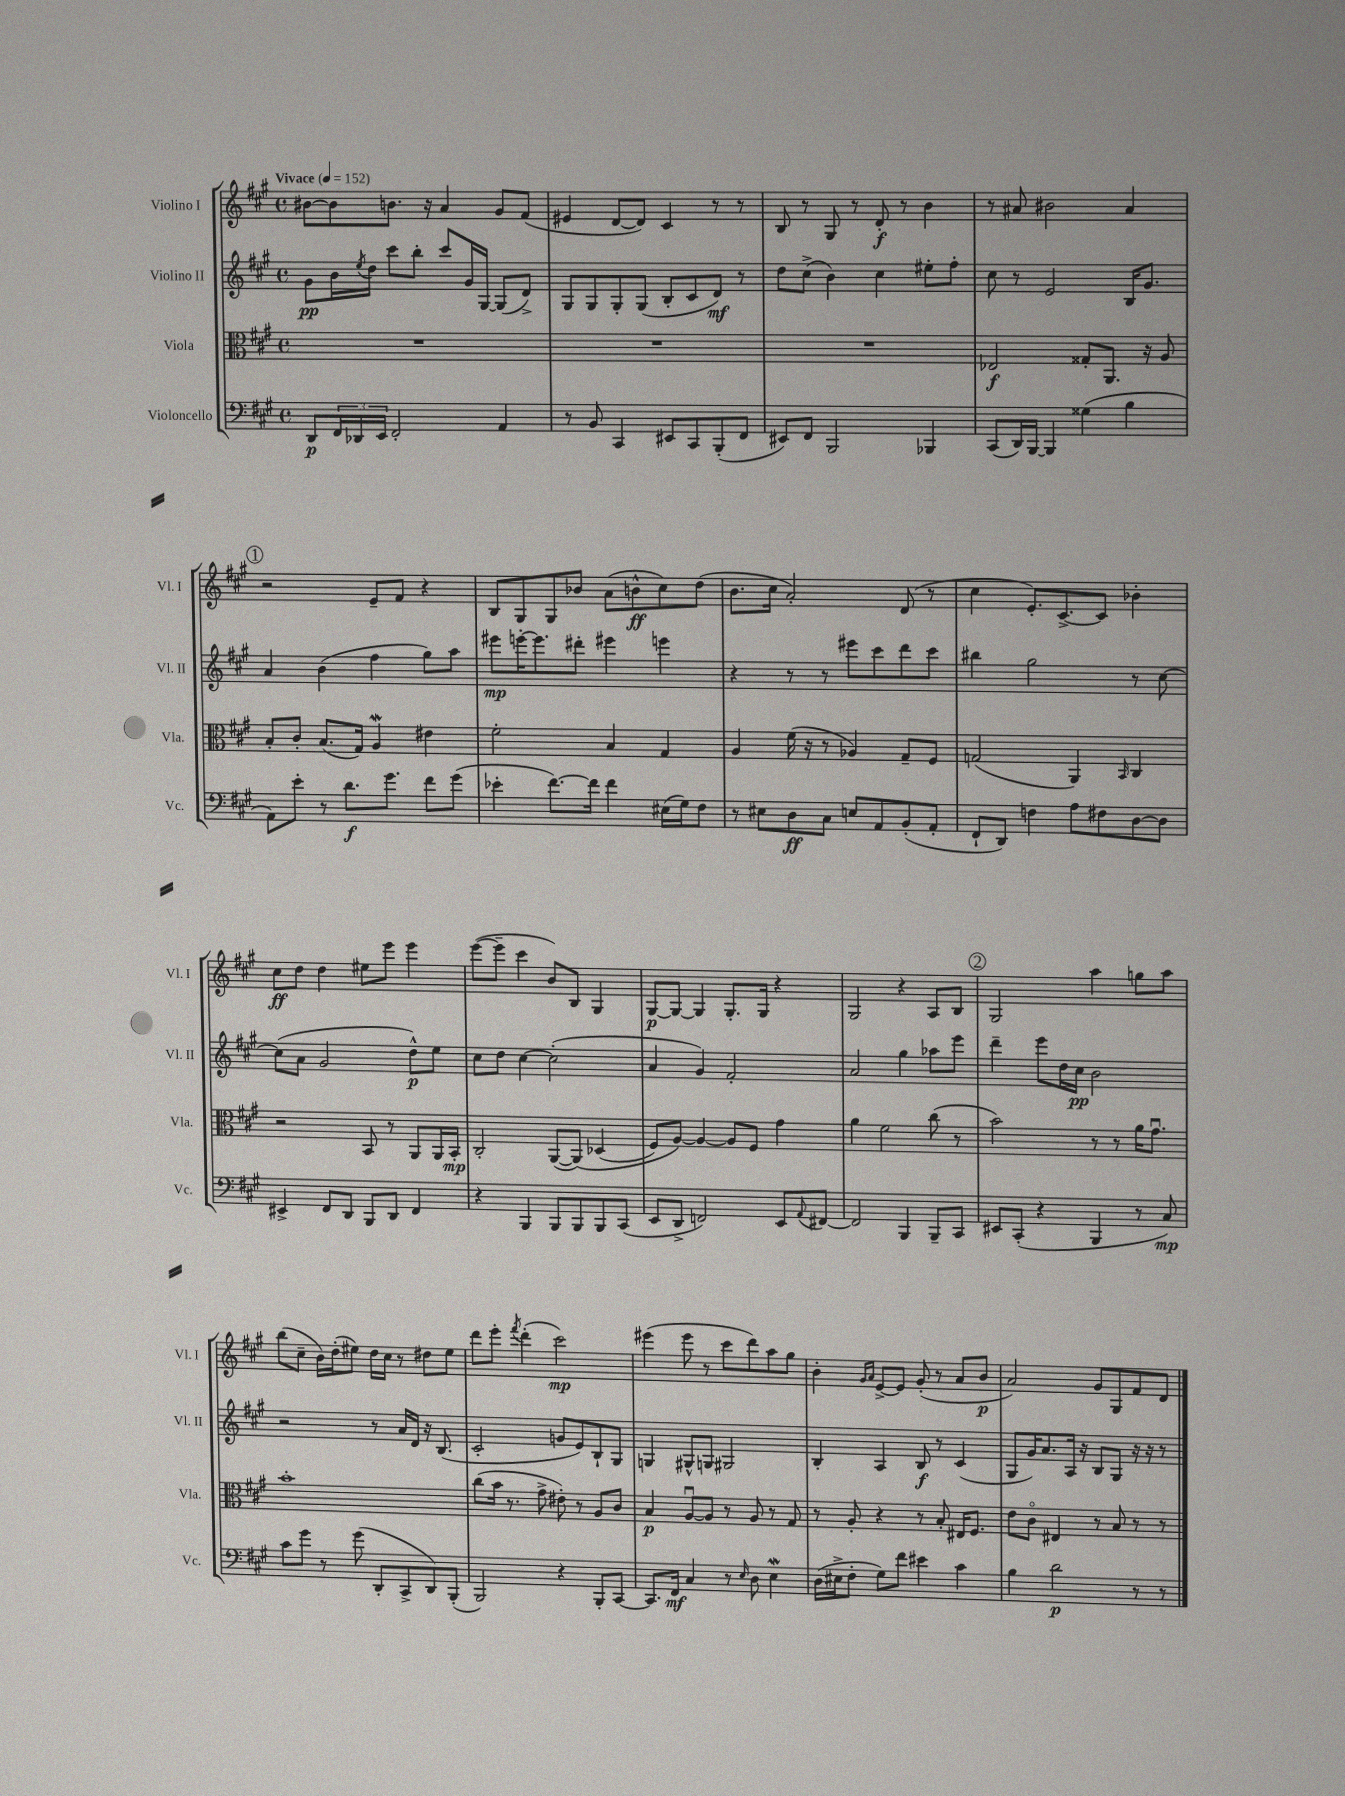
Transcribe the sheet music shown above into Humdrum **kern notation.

**kern	**kern	**kern	**kern
*staff4	*staff3	*staff2	*staff1
*clefF4	*clefC3	*clefG2	*clefG2
*k[f#c#g#]	*k[f#c#g#]	*k[f#c#g#]	*k[f#c#g#]
*M4/4	*M4/4	*M4/4	*M4/4
*met(c)	*met(c)	*met(c)	*met(c)
*MM152	*MM152	*MM152	*MM152
8DD/L	1r	8g#\L	[8b#\L
24FF#/L	.	16b\L	8b#\]
24DD-/	.	.	.
.	.	8qee/	.
.	.	16dd\JJ	.
24EE/JJ	.	.	.
2FF#'/	.	8ccc#\L	8.b\J
.	.	8bb'\J	.
.	.	.	16r
.	.	8ccc#/L	4a/
.	.	16g#/L	.
.	.	[16G#/JJ	.
4AA/	.	(8G#/]L	8g#/L
.	.	8d^/J)	(8f#/J
=	=	=	=
8r	1r	8G#/L	4e#/
8BB/	.	8G#/	.
4CC#/	.	8G#'/	[8d/L
.	.	(8G#/J	8d/]J)
8EE#/L	.	8B'/L	4c#/
8CC#/	.	8c#/	.
(8BBB'/	.	8d/J)	8r
8FF#/J	.	8r	8r
=	=	=	=
8EE#/L)	1r	8dd\L	8B/
8FF#/J	.	(8cc#^\J	8r
2BBB/	.	4b\)	8G#/
.	.	.	8r
.	.	4cc#\	8d'/
.	.	.	8r
4BBB-/	.	8ee#'\L	4b\
.	.	8ff#'\J	.
=	=	=	=
(8CC#/L	2E-/	8cc#\	8r
16DD/L)	.	8r	8a#/
[16BBB/JJ	.	.	.
4BBB/]	.	2e/	2b#\
(4G##\	8G##'/L	.	.
.	8.AA/J	.	.
4B\	.	16B/LK	4a#/
.	16r	8.g#/J	.
.	8A/	.	.
=	=	=	=
8AA\L)	8B'/L	4a/	2r
8e'\J	8c#'/J	.	.
8r	(8.B/L	(4b\	.
8.d\L	.	.	.
.	16G#/Jk)	.	.
.	4A/	4ff#\	8e~/L
8.g#\J	.	.	.
.	.	.	8f#/J
8f#\L	4e#\	8gg#\L)	4r
(8g#\J	.	8aa\J	.
=	=	=	=
4e-'\	2f#'\	8eee#\L	8B/L
.	.	[16eee'\K	8G#/
.	.	8.eee\]	.
[8.f#\L)	.	.	8G#/
.	.	8ddd#'\J	8b-/J
16f#\]Jk	.	.	.
4f#\	4B/	4eee#\	(8a\L
.	.	.	8b^^\
(16E#\LL	4G#/	4eee\	8cc#\)
16G#\J)	.	.	.
8F#\J	.	.	(8dd\J
=	=	=	=
8r	4A/	4r	8.b\L
8E#\L	.	.	.
.	.	.	16cc#\Jk
8D\	(16f#\	8r	2a'/)
.	16r	.	.
8C#\J	8r	8r	.
8E/L	4A-/)	8eee#\L	.
8AA/	.	8ccc#\	.
(8BB'/	8G#~/L	8ddd\	(8d/
8AA'/J	8F#/J	8ccc#\J	8r
=	=	=	=
8FF#`/L	(2G/	4bb#\	4cc#\
8DD/J)	.	.	.
4F\	.	2gg#\	8.e'/L)
.	.	.	[8.c#^/
8A\L	4AA/)	.	.
8F#\	.	.	8c#/]J
.	16qqBB/	.	.
[8D\	4C#/	8r	4b-'\
8D\]J	.	[8cc#\	.
=	=	=	=
4EE#^/	2r	(8cc#\]L	8cc#\L
.	.	8a\J	8dd\J
8FF#/L	.	2g#/	4dd\
8DD/J	.	.	.
8BBB/L	8BB/	.	8ee#\L
8DD/J	8r	.	8eee\J
4FF#/	8AA/L	8dd^^\L)	4eee\
.	16AA/L	8ee\J	.
.	16BB'/JJ	.	.
=	=	=	=
4r	2C#'/	8cc#\L	([8eee\L
.	.	8dd\J	8eee~\]J
4BBB/	.	[4cc#\	4ccc#\
8BBB/L	([8AA/L	(2cc#'\]	8b/L)
8BBB/	&(8AA/]J)	.	8B/J
8BBB/	(4D-/	.	4G#/
(8CC#/J	.	.	.
=	=	=	=
8EE/L	8F#/L)	4a/	[8G#/L
8DD^/J	[8A/J&)	.	8G#/_J
2FF/)	4A/_	4g#/)	4G#/]
.	8A/]L	2f#'/	8.G#'/L
.	8F#/J	.	.
.	.	.	16G#/Jk
8EE/L	4g#\	.	4r
8qqAA/	.	.	.
[8FF#/J	.	.	.
=	=	=	=
2FF#/]	4a\	2a/	2G#/
.	2f#\	.	.
4BBB/	.	4gg#\	4r
8BBB~/L	(8cc#\	8aa-\L	8A/L
8CC#/J	8r	8eee\J	8B/J
=	=	=	=
8EE#/L	2b\)	4ddd~\	2G#/
(8CC#'/J	.	.	.
4r	.	8eee\L	.
.	.	16dd\L	.
.	.	16cc#\JJ	.
4BBB/	8r	2b\	4aa\
.	8r	.	.
8r	16a\LK	.	8gg\L
.	8.g#u\J	.	.
8C#/)	.	.	8aa\J
=	=	=	=
8c#\L	1b'	2r	(8bb\L
8g#\J	.	.	8cc#~\J
8r	.	.	16b\LL)
.	.	.	(16dd'\J
(8g#\	.	.	8ee#\J)
8DD'/L	.	8r	16dd\LL
.	.	.	16cc#\JJ
8CC#^/	.	16a/LL	8r
.	.	16d/JJ	.
8DD/)	.	16r	8dd#\L
.	.	(8.B/	.
(8BBB'/J	.	.	8ee#\J
=	=	=	=
2BBB/)	(8cc#\L	2c#'/	8ddd\L
.	16b\Jk	.	8eee'\J
.	8.r	.	.
.	.	.	8qfff#/
.	.	.	(4ddd'\
.	8g#^\	.	.
4r	8e#'\)	8g/L	2ccc#\)
.	8r	8e/)	.
8BBB'/L	8A/L	8B`/	.
[8CC#/J	8c#/J	8G#/J	.
=	=	=	=
8.CC#/]L	4B/	4G/	(4eee#\
16FF#/Jk	.	.	.
4C#/	[8Au/L	8G#^^/L	8eee#\
.	8A/]J	8G/J	8r
8r	8r	2G#/	8ccc#\L
16qqE/	.	.	.
8D\	8A/	.	8ddd\)
4E\	8r	.	8aa\
.	8G#/	.	8gg#\J
=	=	=	=
(16D\LL	8r	4B'/	4b'\
16E#^\J	.	.	.
8F#'\J	8A'/	.	.
.	.	.	16qqg#/LL
.	.	.	16qqa/JJ
8G#\L)	4r	4A/	[8e^/L
8f#\J	.	.	8e/]J
4e#\	8r	8B/	(8g#'/
.	8B'/	8r	8r
4c#\	16E#/LK	(4c#/	8a/L
.	8.F#/J	.	.
.	.	.	8b/J
=	=	=	=
4B\	8e\L	8G#/L	2a/)
.	8c#o\J	16g#/K)	.
.	.	8.a/	.
2d\	4E#/	.	.
.	.	16A/Jk	.
.	.	16r	.
.	8r	8B/L	8g#/L
.	8B/	8G#/J	8G#/
8r	8r	16r	8f#/
.	.	16r	.
8r	8r	8r	8d/J
==	==	==	==
*-	*-	*-	*-
